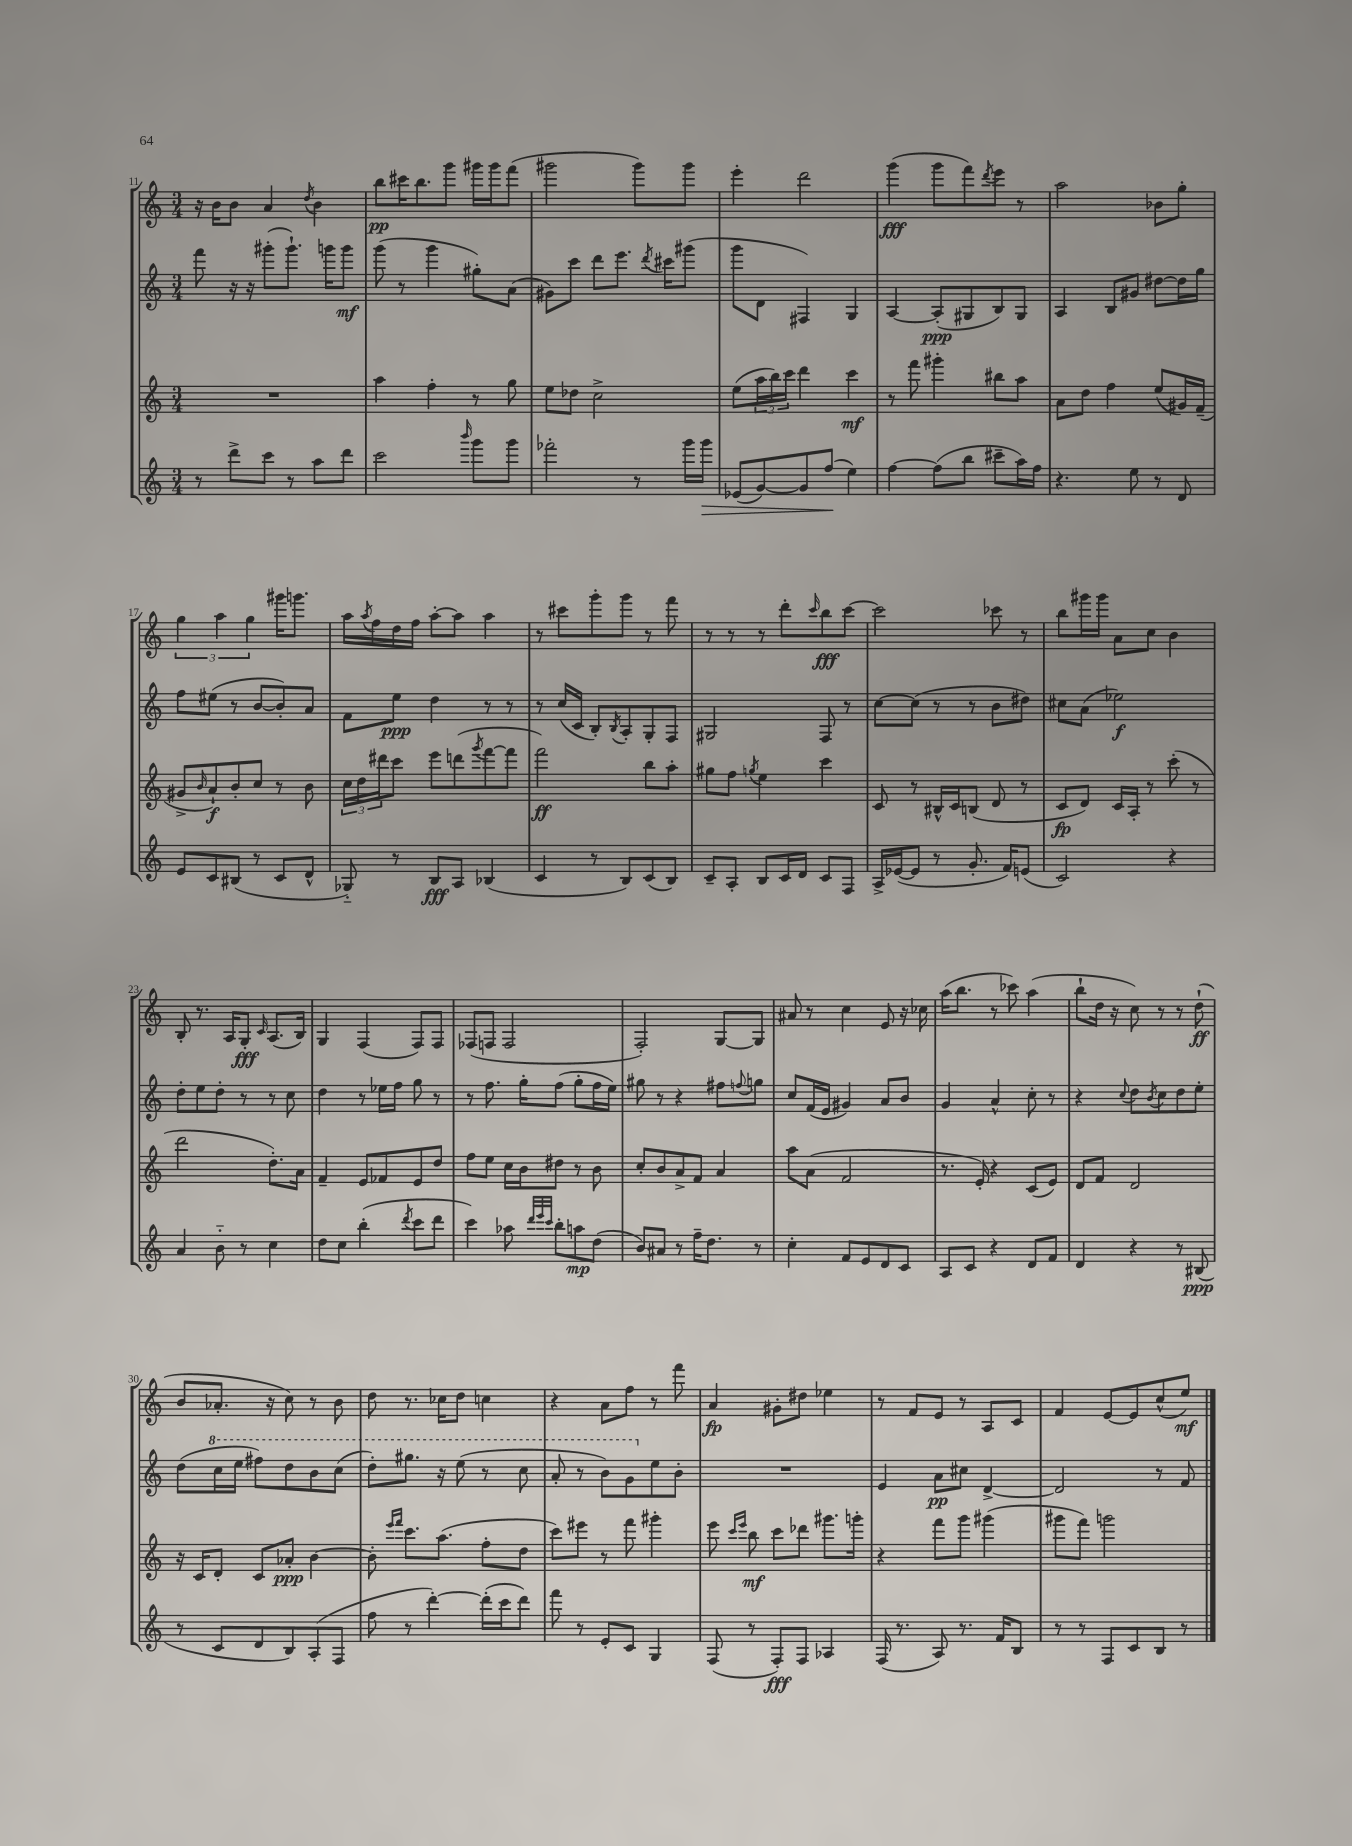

**kern	**kern	**kern	**kern
*staff4	*staff3	*staff2	*staff1
*clefG2	*clefG2	*clefG2	*clefG2
*k[]	*k[]	*k[]	*k[]
*M3/4	*M3/4	*M3/4	*M3/4
8r	2.r	8fff	16r
.	.	.	16b
8ddd^	.	16r	8b
.	.	16r	.
8ccc	.	(8ggg#'	4a
8r	.	8.ggg#`)	.
.	.	.	8qdd
8aa	.	.	4b
.	.	16ggg	.
8ddd	.	8ggg	.
=	=	=	=
2ccc	4aa	(8ggg	8bb
.	.	8r	16ccc#
.	.	.	8.bb
.	4ff'	4ggg	.
.	.	.	8ggg
16qqbbb	.	.	.
8ggg	8r	8gg#')	16ggg#
.	.	.	16ggg#
8ggg	8gg	(8a	(8fff
=	=	=	=
2fff-'	8ee	8g#)	2ggg#
.	8dd-	8ccc	.
.	2cc^	8ddd	.
.	.	8.eee	.
8r	.	.	8ggg#)
.	.	8qddd	.
.	.	16ccc#	.
16ggg	.	(8ggg#	8ggg#
16ggg	.	.	.
=	=	=	=
(8e-	(8ee	8ggg	4eee'
[8g)	24aa	8d	.
.	24bb)	.	.
.	24ccc	.	.
8g]	4ddd	4F#)	2ddd
(8ff	.	.	.
4ee)	4ccc	4G	.
=	=	=	=
[4ff	8r	[4A	(4ggg
.	8fff	.	.
(8ff]	4ggg#'	(8A']	8ggg
8bb	.	8G#	8fff)
.	.	.	8qddd
8ccc#~	8bb#	8B)	8eee
16aa)	8aa	8G#	8r
16ff	.	.	.
=	=	=	=
4.r	8a	4A	2aa
.	8dd	.	.
.	4ff	8B	.
8ee	.	8g#	.
8r	(8ee	[8dd#	8b-
8d	16g#)	16dd#]	8gg'
.	(16f~	16gg	.
=	=	=	=
8e	8g#^	8ff	6gg
.	16qqb	.	.
8c	8a`)	(8ee#	.
.	.	.	6aa
(8B#	8b'	8r	.
.	.	.	6gg
8r	8cc	[8b	.
8c	8r	8b'])	16ggg#
.	.	.	8.ggg
8d^^	8b	8a	.
=	=	=	=
8G-'~)	24cc	8f	16aa
.	24dd	.	.
.	.	.	8qaa
.	.	.	16ff
.	24ddd#	.	.
8r	8ccc	8ee	16dd
.	.	.	16ff
8B	8eee	4dd	[8aa'
8A	(8ddd	.	8aa]
.	8qggg	.	.
(4B-	[8fff	8r	4aa
.	8fff]	8r	.
=	=	=	=
4c	2fff)	8r	8r
.	.	(16cc	8ccc#
.	.	16c	.
8r	.	8B')	8ggg'
.	.	8qB	.
8B)	.	8A'	8ggg
(8c	8bb	8G'	8r
8B)	8aa'	8F	8fff
=	=	=	=
8c~	8gg#	2G#	8r
8A'	8ff	.	8r
.	8qgg	.	.
8B	4ee	.	8r
16c	.	.	8ddd'
16d	.	.	.
.	.	.	16qqccc
8c	4ccc	8F	8bb
8F	.	8r	[8ccc
=	=	=	=
16A^	8c	[8cc	2ccc]
([16e-	.	.	.
8e-]	8r	(8cc]	.
8r	16B#^^	8r	.
.	16c	.	.
8.g'	(8B	8r	.
.	8d	8b	8ccc-
16f)	.	.	.
(8e	8r	8dd#)	8r
=	=	=	=
2c)	8c	8cc#	8bb
.	8d)	(8a	16ggg#
.	.	.	16ggg#
.	16c	2ee-)	8a
.	16A'	.	.
.	8r	.	8cc
4r	(8ccc'	.	4b
.	8r	.	.
=	=	=	=
4a	2ddd	8dd'	8B'
.	.	8ee	8.r
8b'~	.	8dd'	.
.	.	.	16A
8r	.	8r	8G'
.	.	.	16qqc
4cc	8.dd')	8r	(8.A
.	.	8cc	.
.	16a	.	16B)
=	=	=	=
8dd	4f~	4dd	4G
8cc	.	.	.
(4bb'	8e	8r	(4F
.	8f-	16ee-	.
.	.	16ff	.
8qddd	.	.	.
8ccc	8e	8gg	8F)
8ddd	8dd	8r	8F
=	=	=	=
4ccc)	8ff	8r	(8F-
.	8ee	8.ff	8F
8aa-	16cc	.	2F
.	16b	16gg'	.
32qqddd	.	.	.
32qqeee	.	.	.
32qqccc	.	.	.
8bb'	8dd#	(8ff	.
8aa	8r	8gg'	.
(8dd	8b	16ff	.
.	.	16ee)	.
=	=	=	=
8b)	8cc'	8gg#	2F')
8a#	8b	8r	.
8r	8a^	4r	.
16ff~	8f	.	.
8.dd	.	.	.
.	4a	8ff#	[8G
.	.	8qqff	.
8r	.	8gg	8G]
=	=	=	=
4cc'	8aa	8cc	8a#
.	(8a	(16f	8r
.	.	16e	.
8f	2f	4g#)	4cc
8e	.	.	.
8d	.	8a	8e
8c	.	8b	16r
.	.	.	16cc-
=	=	=	=
8A	8.r	4g	(16aa
.	.	.	8.bb
8c	.	.	.
.	16e')	.	.
4r	4r	4a^^	8r
.	.	.	8ccc-)
8d	(8c	8cc'	(4aa
8f	8e)	8r	.
=	=	=	=
4d	8d	4r	8bb`
.	8f	.	16dd
.	.	.	16r
.	.	8qqcc	.
4r	2d	8dd	8cc)
.	.	8qb	.
.	.	8cc	8r
8r	.	8dd	8r
(8B#	.	8ee'	(8dd`
=	=	=	=
8r	16r	(8dd	8b
.	16c	.	.
8c	8d'	16ccc	8.a-'
.	.	16eee	.
8d	8c	8fff#)	.
.	.	.	16r
8B)	8a-'	8ddd	8cc)
(8A'	[4b	8bb	8r
8F	.	(8ccc	8b
=	=	=	=
8ff	8b']	8ddd')	8dd
.	16qqeee	.	.
.	16qqfff	.	.
8r	8.ccc	8.ggg#	8.r
[4ddd')	.	.	.
.	(8.aa	16r	16cc-
.	.	(8eee	8dd
(16ddd']	8ff'	8r	4cc
16ccc	.	.	.
8ddd)	8dd	8ccc	.
=	=	=	=
8fff	8ccc)	8aa'	4r
8r	8eee#	8r	.
8e'	8r	8bb)	8a
8c	8fff	8gg	8ff
4G	4ggg#'	8ee	8r
.	.	8b'	8fff
=	=	=	=
(8F	8eee	2.r	4a
.	16qqccc	.	.
.	16qqeee	.	.
8r	8bb	.	.
8F')	8ccc	.	8g#'
8F	8ddd-	.	8dd#
4A-	8.ggg#	.	4ee-
.	16ggg'	.	.
=	=	=	=
(16F	4r	4e	8r
8.r	.	.	.
.	.	.	8f
8A)	8fff	8a	8e
8.r	8ggg	8cc#	8r
.	(4ggg#	[4d^	8A
16f	.	.	.
8B	.	.	8c
=	=	=	=
8r	8ggg#	2d]	4f
8r	8fff)	.	.
8F	2ggg	.	[8e
8c	.	.	8e]
8B	.	8r	(8cc^^
8r	.	8f	8ee)
==	==	==	==
*-	*-	*-	*-
